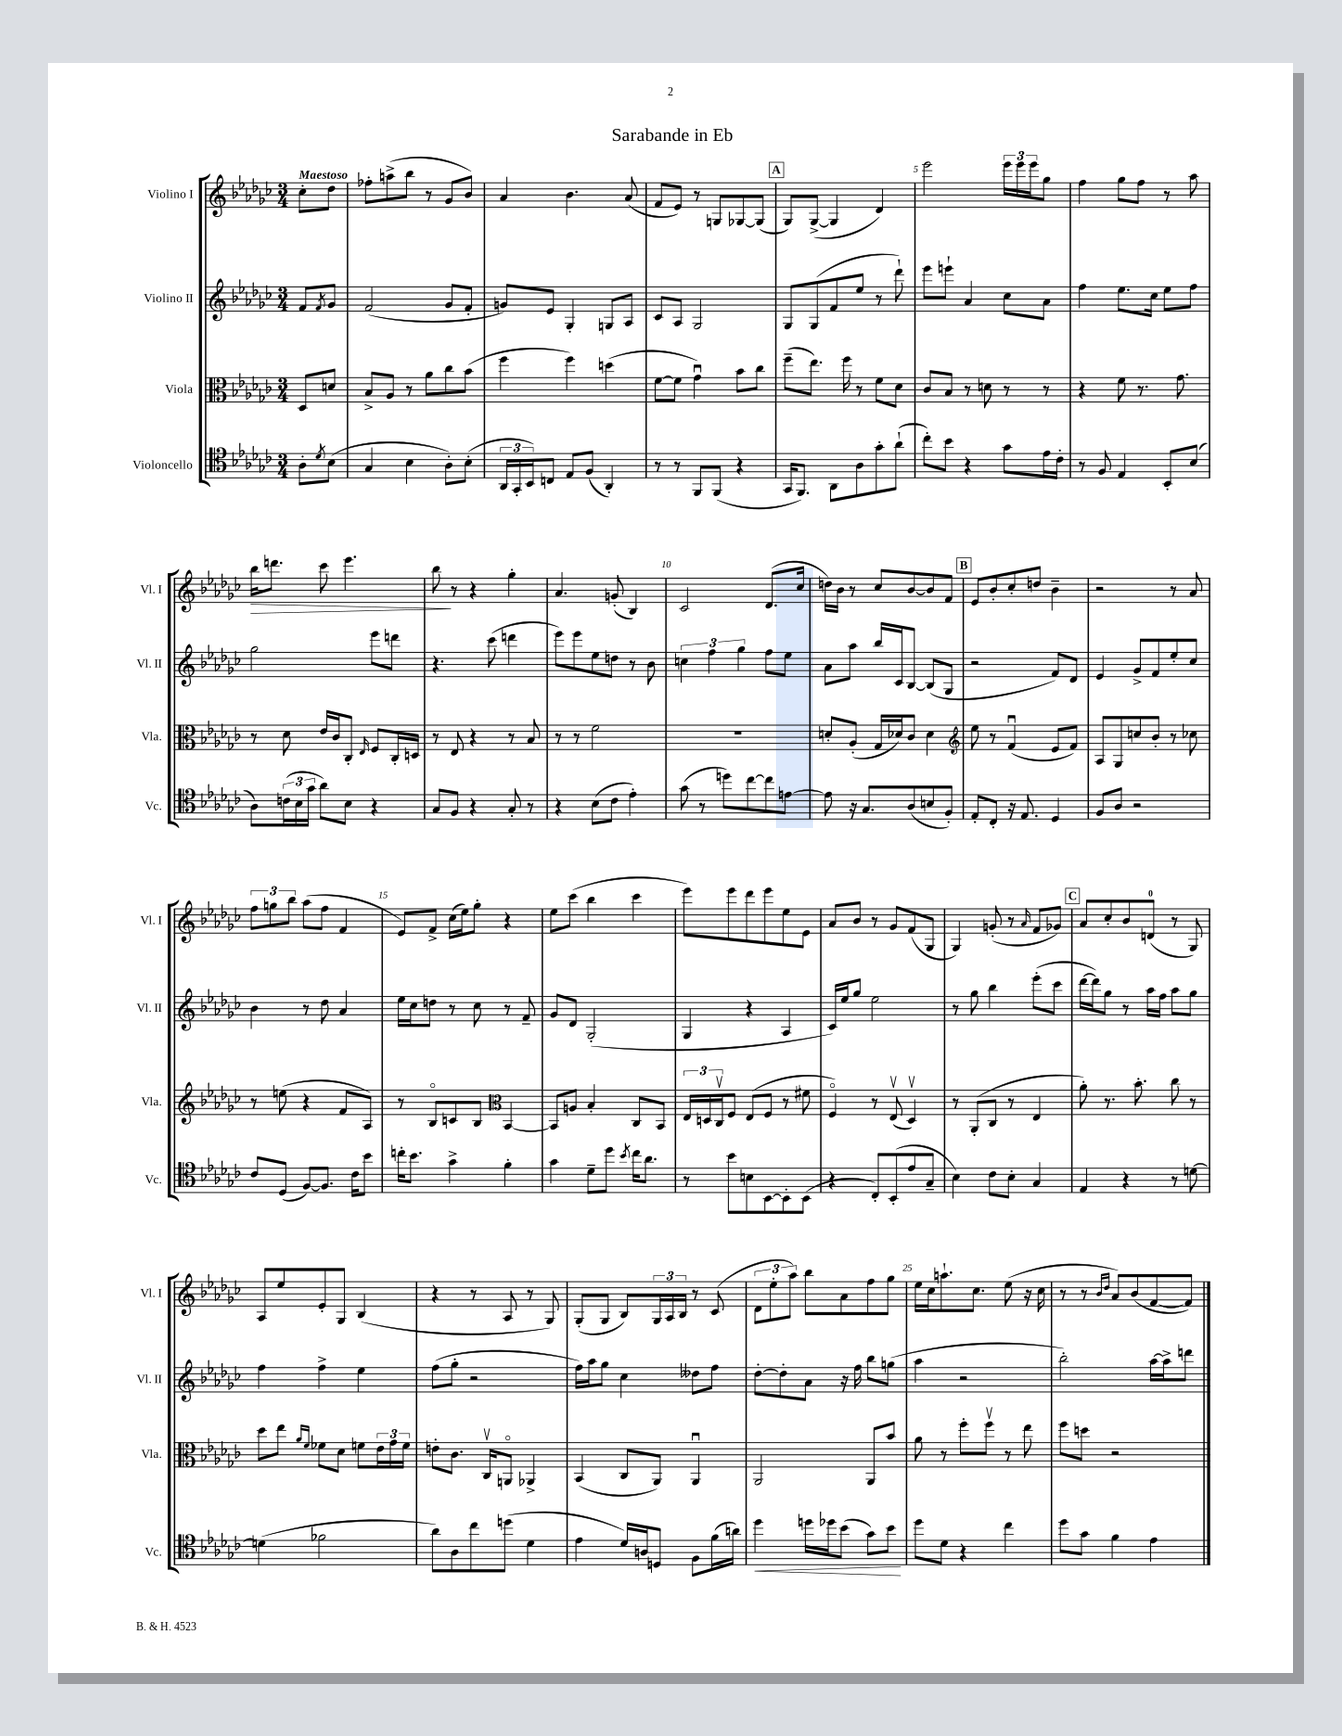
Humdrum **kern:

**kern	**kern	**kern	**kern
*staff4	*staff3	*staff2	*staff1
*clefC4	*clefC3	*clefG2	*clefG2
*k[b-e-a-d-g-c-]	*k[b-e-a-d-g-c-]	*k[b-e-a-d-g-c-]	*k[b-e-a-d-g-c-]
*M3/4	*M3/4	*M3/4	*M3/4
8A-'\L	8D-/L	8f/L	8cc-'\L
8qd-/	.	8qf/	.
(8B-\J	8d/J	8g-/J	8dd-\J
=	=	=	=
4G-/	8B-^/L	(2f/	8ff-'\L
.	8A-/J	.	(8aa^\
4B-\	8r	.	8bb-\J
.	8a-\L	.	8r
8A-'\L)	8cc-\	8g-/L	8g-/L
(8B-'\J	(8b-\J	8f'/J	8b-/J)
=	=	=	=
24AA-/LL	4ff\	8g/L)	4a-/
24GG-'/	.	.	.
24BB-/J)	.	.	.
8C/J	.	8e-/J	.
8E-/L	4ff\)	4G-'/	4.b-\
(8F/J	.	.	.
4AA-'/)	(4dd\	8G/L	.
.	.	8A-/J	(8a-/
=	=	=	=
8r	[8f\L	8c-/L	8f/L
8r	8f\]J	8A-/J	8e-/J)
8FF/L	4g-u\)	2G-/	8r
(8FF/J	.	.	8G/L
4r	8b-\L	.	[8G-/
.	8cc-\J	.	(8G-/]J
=	=	=	=
16GG-/LK	(8ff~\L	8G-/L	8G-/L)
8.FF/J)	.	.	.
.	8.ee-\J)	(8G-/	([8G-^/J
8AA-\L	.	8f/	4G-/]
.	16ff\	.	.
8A-\	8r	8ee-/J	.
8g-'\	8f\L	8r	4d-/)
(8a-`\J	8d-\J	8ddd-`\)	.
=	=	=	=
8cc-'\L)	8c-/L	8eee-\L	2eee-\
8b-\J	8B-/J	8eee`\J	.
4r	8r	4a-/	.
.	8d\	.	.
8g-\L	8r	8cc-\L	24eee-\LL
.	.	.	24eee-\
.	.	.	24eee-\J
16e-\L	8r	8a-\J	8gg-\J
16c-'\JJ	.	.	.
=	=	=	=
8r	4r	4ff\	4ff\
8F/	.	.	.
4E-/	8f\	8.ee-\L	8gg-\L
.	8.r	.	8ff\J
.	.	16cc-\Jk	.
8BB-'/L	.	8ee-\L	8r
.	8.g-\	.	.
(8B-/J	.	8ff\J	8aa-\
=	=	=	=
8A-\L)	8r	2gg-\	16bb-\LK
.	.	.	8.ddd\J
(24c\L	8d-\	.	.
24B-\	.	.	.
24g-\JJ	.	.	.
8a-\L)	16e-/LL	.	8ccc-\
.	16c-/J	.	.
8B-\J	8C-'/J	.	4.eee-\
.	16qqE-/	.	.
4r	8F/L	8eee-\L	.
.	16C-'/L	8ddd\J	.
.	16D/JJ	.	.
=	=	=	=
8G-/L	8r	4.r	8bb-\
8F/J	8E-/	.	8r
4r	4r	.	4r
.	.	(8ccc-\	.
8G-'/	8r	4ddd\	4gg-'\
8r	8B-/	.	.
=	=	=	=
4r	8r	8eee-\L)	4.a-/
.	8r	8eee-\	.
(8B-\L	2f\	8ee-\	.
8c-\J	.	8dd\J	(8g'/
4e-'\)	.	8r	4B-/)
.	.	8b-\	.
=	=	=	=
(8g-\	2.r	6cc\	2c-/
8r	.	.	.
.	.	6ff\	.
8dd\L)	.	.	.
.	.	6gg-\	.
[8cc-\	.	.	.
8cc-\]	.	8ff\L	(8.d-/L
[8e\J	.	8ee-\J	.
.	.	.	16cc-/Jk
=	=	=	=
8e\]	8d'/L	8a-\L	16dd\LL)
.	.	.	16b-\JJ
16r	(8A-'/J	8aa-\J	8r
8.G-/L	.	.	.
.	16G-/LL	16bb-/LL	8cc-/L
.	16d-/J)	16c-/J	.
(8A-/	8c-/J	[8B-/J	[8b-/
8B/	4d-\	(8B-/]L	8b-/]
8F'/J)	.	8G-/J	8f/J
=	=	=	=
*	*clefG2	*	*
8E-'/L	8ee-\	2r	8e-/L
8C-'/J	8r	.	8b-'/
16r	(4fu/	.	8cc-'/
8.E-/	.	.	.
.	.	.	8dd/J
4D-/	8e-/L	8f/L)	4b-~\
.	8f/J)	8d-/J	.
=	=	=	=
8F/L	8A-/L	4e-/	2r
8A-/J	8G-/	.	.
2r	8cc/	8g-^/L	.
.	8b-'/J	8f/	.
.	8r	8ee-'/	8r
.	8cc-\	8cc-/J	8a-/
=	=	=	=
8c-/L	8r	4b-\	12ff\L
.	.	.	12gg\
(8D-/J	(8ee\	.	.
.	.	.	12bb-\J
[8F/L)	4r	8r	(8aa-\L
8.F/]J	.	8dd-\	8ff\J
.	8f/L	4a-/	4f/
16c-\LK	.	.	.
8b-\J	8A-/J)	.	.
=	=	=	=
16cc'\LK	8r	16ee-\LL	8e-/L)
8.b-\J	.	16cc-\J	.
.	8B-o/L	8dd\J	8f^/J
4g-^\	8c/	8r	(16cc-\LL
.	.	.	16ee-\J)
.	8B-/J	8cc-\	8gg-'\J
*	*clefC3	*	*
4f'\	[4BB-/	8r	4r
.	.	8f~/	.
=	=	=	=
4g-\	8BB-/]L	8g-/L	8ee-\L
.	8A/J	8d-/J	(8ccc-\J
8d-~\L	4B-'/	(2G-'/	4bb-\
8dd-\J	.	.	.
8qb-/	.	.	.
16cc-\LK	8C-/L	.	4ccc-\
8.a-\J	.	.	.
.	8BB-/J	.	.
=	=	=	=
8r	24E-/LL	4G-/	8eee-\L)
.	24D/	.	.
.	24C-v/J	.	.
8b-\L	8F/J	.	8eee-\
8B\	(8E-/L	4r	8ddd-\
[8BB-\	8F/J	.	8eee-\
8BB-'\]	8r	4A-/	8ee-\
(8BB-\J	8f#\	.	8e-\J
=	=	=	=
4r	4Fo/)	16c-/LL)	8a-/L
.	.	16ee-/J	.
.	.	8gg-/J	8b-/J
8C-'/L)	8r	2ee-\	8r
(8BB-'/	(8E-v/	.	8g-/L
8e-/	4D-v/)	.	(8f/
8G-~/J	.	.	8G-/J
=	=	=	=
4B-\)	8r	8r	4G-/)
.	(8AA-'/L	8gg-\	.
8c-\L	8C-/J	4bb-\	(8g'/
8B-'\J	8r	.	8r
.	.	.	16qqa-/
4G-/	4E-/	(8eee-'\L	8f/L
.	.	8ccc-\J	8g-/J)
=	=	=	=
4E-/	8a-'\)	[16ddd-\LL	8a-/L
.	.	16ddd-\]J)	.
.	8.r	8gg-\J	8cc-'/
4r	.	8r	8b-/
.	8.b-'\	.	.
.	.	16aa-\LL	(8d/J
.	.	16ff\JJ	.
8r	8cc-\	8aa-\L	8r
[8d\	8r	8gg-\J	8G-/)
=	=	=	=
(4d\]	8dd-\L	4ff\	8A-/L
.	8ee-\J	.	8ee-/
.	16qqa-/LL	.	.
.	16qqf/JJ	.	.
2f-\	8f-\L	4ff^\	8e-'/
.	8d-\J	.	8G-/J
.	8f\L	4ee-\	(4B-/
.	24e-\L	.	.
.	24g-\	.	.
.	24f\JJ	.	.
=	=	=	=
8a-\L)	8e'\L	(8ff\L	4r
8A-\	8.c-\J	8gg-'\J	.
8cc-\	.	2r	8r
.	16C-v/LK	.	.
(8dd\J	8AAo/J	.	8A-/
4d-\	4AA-^/	.	8r
.	.	.	8G-/)
=	=	=	=
4e-\	(4BB-/	16ff\LL)	(8G-'/L
.	.	16aa-\J	.
.	.	8gg-\J	8G-/J
16d-/LL)	8C-/L	4cc-\	8B-/L)
16A/J	.	.	.
8D/J	8AA-/J)	.	24G-/L
.	.	.	24A-/
.	.	.	24B-/JJ
8F\L	4AA-u/	8dd--\L	8r
(16f\L	.	8ff\J	(8c-/
16a\JJ)	.	.	.
=	=	=	=
4dd-\	2AA-/	[8dd-'\L	12d-\L
.	.	.	12ee-'\
.	.	8dd-'\]	.
.	.	.	12aa-\J)
16dd\LL	.	8a-\J	8bb-\L
16dd-\J	.	.	.
(8b-\J	.	16r	8a-\
.	.	16ff\	.
8g-\L)	8AA-/L	8bb-\L	8ff\
8b-\J	8b-/J	(8gg\J	8gg-\J
=	=	=	=
8dd-\L	8a-\	4aa-\	16ee-\LL
.	.	.	16cc-\J
8d-\J	8r	.	8.aa`\
4r	8ff'\L	2r	.
.	.	.	8.cc-\J
.	8ffv\J	.	.
4cc-\	8r	.	(8ee-\
.	8ee-\	.	16r
.	.	.	16cc-\
=	=	=	=
8dd-\L	8ff\L	2bb-'\)	8r
8g-\J	8dd\J	.	8r
.	.	.	16qqb-/LL
.	.	.	16qqdd-/JJ
4f\	2r	.	8a-/L)
.	.	.	(8b-/
4e-\	.	[16aa-\LL	[8f/
.	.	16aa-^\]J	.
.	.	8ddd\J	8f/]J)
==	==	==	==
*-	*-	*-	*-
